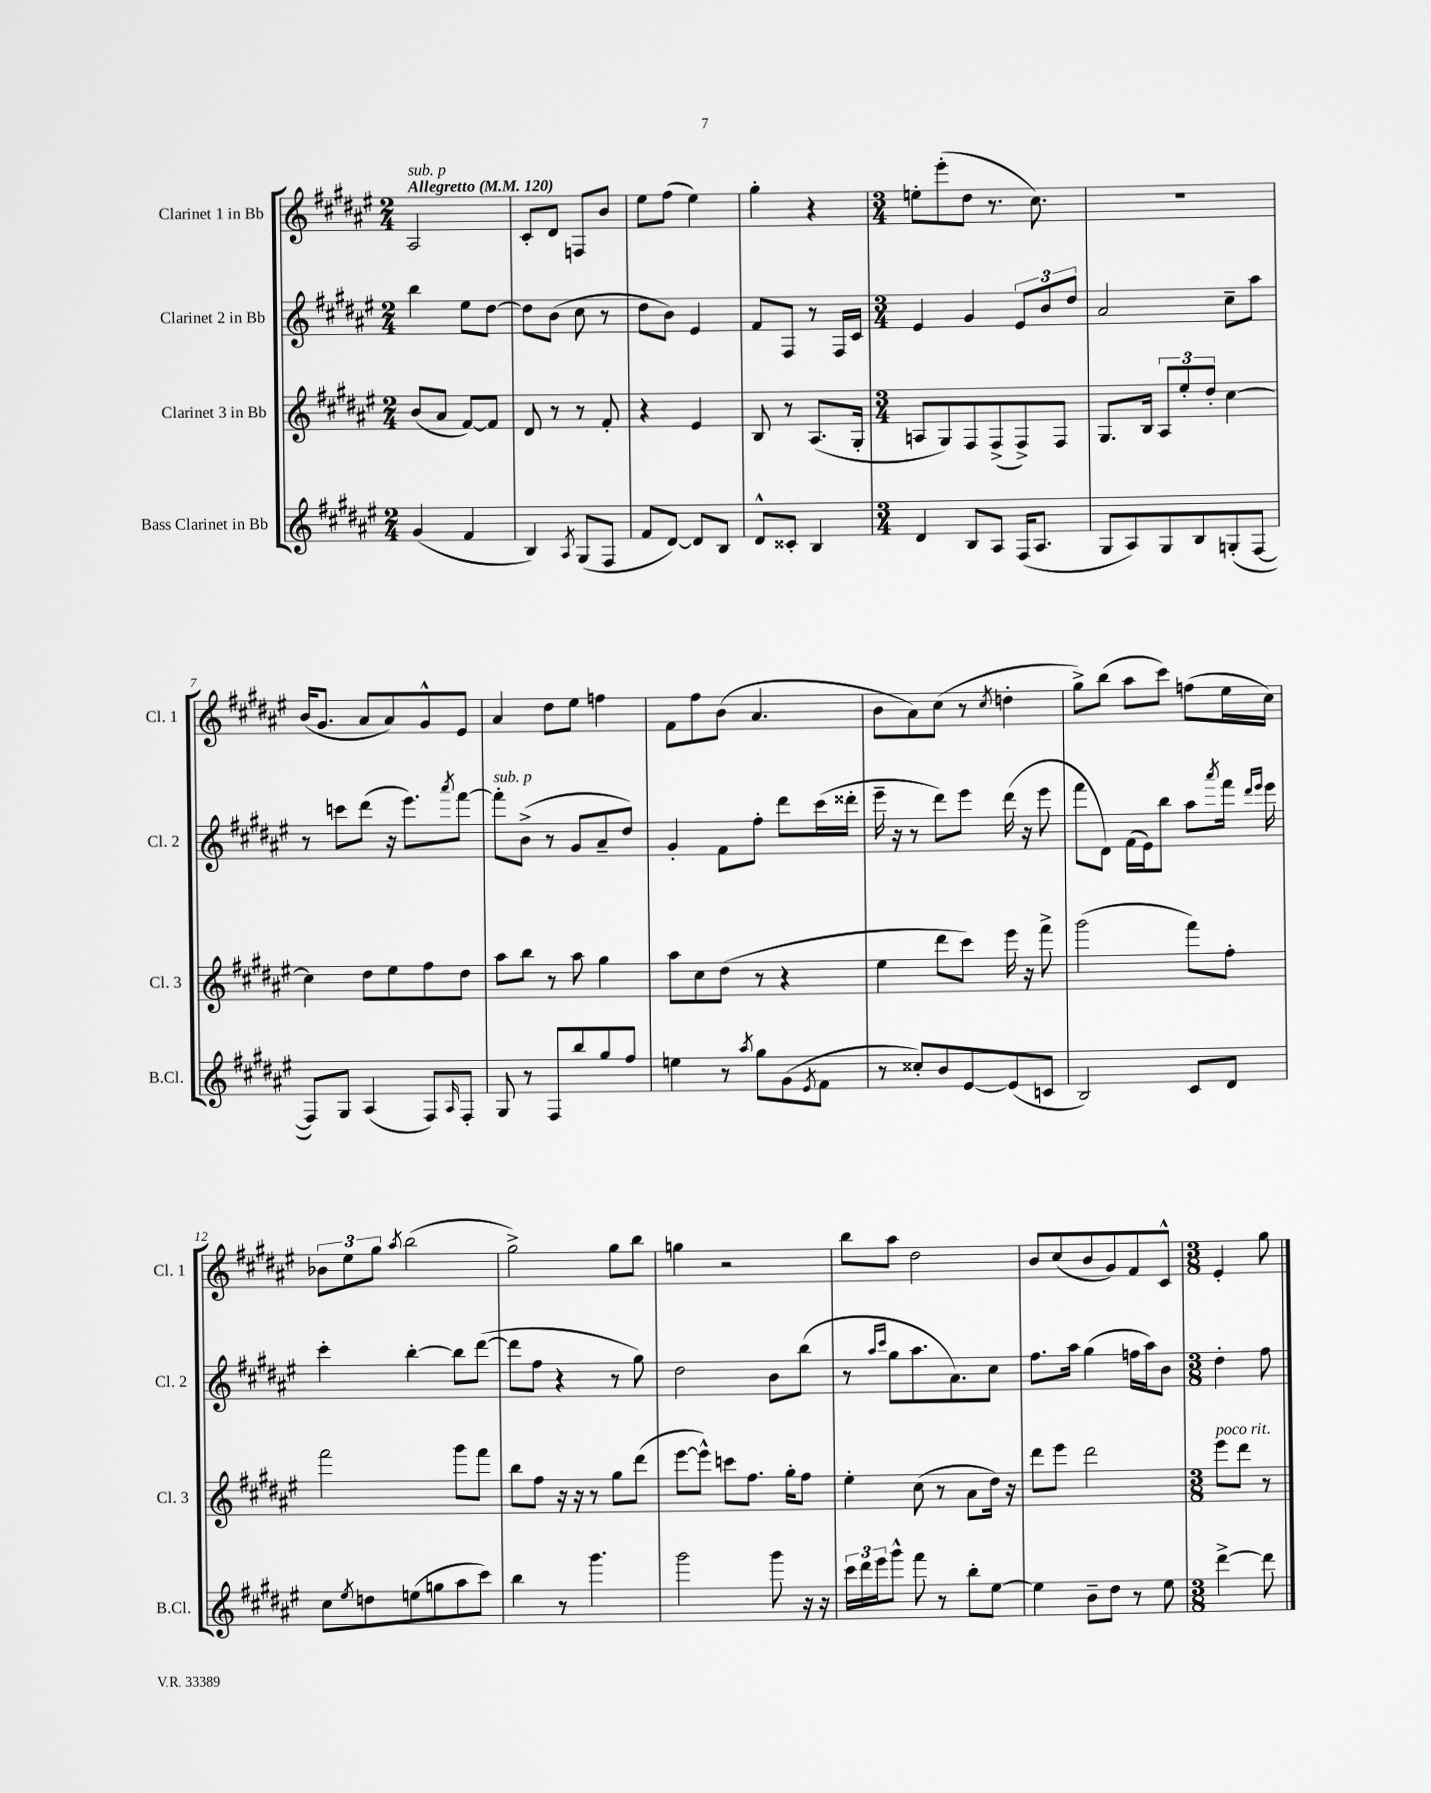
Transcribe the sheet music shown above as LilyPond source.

<<
\new StaffGroup <<
\new Staff = "s0" \with { instrumentName = "Clarinet 1 in Bb" shortInstrumentName = "Cl. 1" } {
    \clef treble \key fis \major \numericTimeSignature \time 2/4 \tempo "Allegretto" 4 = 120
    ais2^\markup { \italic "sub. p" } |
    cis'8-. dis'8 f8 b'8 |
    eis''8 fis''8( eis''4) |
    gis''4-. r4 |
    \numericTimeSignature \time 3/4 e''8-. eis'''8-.( dis''8 r8. cis''8.) |
    R2. |
    b'16( gis'8. ais'8 ais'8) gis'8-^ eis'8 |
    ais'4 dis''8 eis''8 f''4 |
    fis'8 fis''8 b'8( ais'4. |
    b'8 ais'8) cis''8( r8 \acciaccatura { cis''8 } d''4-. |
    gis''8->) b''8( ais''8 cis'''8) f''8( eis''16 cis''16) |
    \tuplet 3/2 { bes'8 eis''8 gis''8 } \acciaccatura { ais''8 } b''2( |
    gis''2->) gis''8 b''8 |
    g''4 r2 |
    b''8 ais''8 dis''2 |
    b'8 cis''8( b'8 gis'8) fis'8 cis'8-^ |
    \numericTimeSignature \time 3/8 eis'4-. gis''8 \bar "|." |
}
\new Staff = "s1" \with { instrumentName = "Clarinet 2 in Bb" shortInstrumentName = "Cl. 2" } {
    \clef treble \key fis \major \numericTimeSignature \time 2/4
    b''4 eis''8 dis''8~ |
    dis''8 b'8( cis''8 r8 |
    dis''8 b'8) eis'4 |
    fis'8 fis8 r8 fis16 cis'16 |
    \numericTimeSignature \time 3/4 eis'4 gis'4 \tuplet 3/2 { eis'8 b'8 dis''8 } |
    ais'2 cis''8-- ais''8 |
    r8 c'''8 dis'''8( r16 eis'''8.) \acciaccatura { ais'''8 } fis'''8~ |
    fis'''8-.^\markup { \italic "sub. p" } b'8->( r8 gis'8 ais'8-- dis''8) |
    gis'4-. fis'8 fis''8-. dis'''8 cis'''16( disis'''16-. |
    eis'''16-- r16 r8 dis'''8) eis'''8 dis'''16( r16 eis'''8 |
    fis'''8 dis'8) fis'16( eis'16) b''8 ais''8 \acciaccatura { ais'''8 } fis'''16 \grace { dis'''16 eis'''16 } eis'''16 |
    cis'''4-. b''4~-. b''8 dis'''8~( |
    dis'''8 fis''8 r4 r8 gis''8) |
    dis''2 b'8 b''8( |
    r8 \grace { ais''16 cis'''16 } gis''8 ais''8. ais'8.) cis''8 |
    fis''8. ais''16 gis''4( f''16 ais''16) b'8 |
    \numericTimeSignature \time 3/8 dis''4-. fis''8 \bar "|." |
}
\new Staff = "s2" \with { instrumentName = "Clarinet 3 in Bb" shortInstrumentName = "Cl. 3" } {
    \clef treble \key fis \major \numericTimeSignature \time 2/4
    b'8( ais'8 fis'8~) fis'8 |
    dis'8 r8 r8 fis'8-. |
    r4 eis'4 |
    b8 r8 ais8.( gis16-. |
    \numericTimeSignature \time 3/4 a8 gis8) fis8 fis8->( fis8->) fis8 |
    gis8. b16 \tuplet 3/2 { ais8 eis''8-. dis''8-. } cis''4~ |
    cis''4 dis''8 eis''8 fis''8 dis''8 |
    ais''8 b''8 r8 ais''8 gis''4 |
    ais''8 cis''8 dis''8( r8 r4 |
    eis''4 dis'''8 cis'''8) eis'''16 r16 fis'''8-> |
    gis'''2( fis'''8) fis''8-. |
    fis'''2 gis'''8 fis'''8 |
    b''8 fis''8 r16 r16 r8 gis''8 dis'''8( |
    eis'''8~ eis'''8-^) c'''8 fis''8. gis''16-. fis''8 |
    eis''4-. cis''8( r8 ais'8 dis''16) r16 |
    dis'''8 eis'''8 dis'''2 |
    \numericTimeSignature \time 3/8 eis'''8^\markup { \italic "poco rit." } dis'''8 r8 \bar "|." |
}
\new Staff = "s3" \with { instrumentName = "Bass Clarinet in Bb" shortInstrumentName = "B.Cl." } {
    \clef treble \key fis \major \numericTimeSignature \time 2/4
    gis'4( fis'4 |
    b4) \acciaccatura { ais8 } gis8( fis8 |
    fis'8 dis'8~) dis'8 b8 |
    dis'8-^ cisis'8-. b4 |
    \numericTimeSignature \time 3/4 dis'4 b8 ais8 fis16( ais8. |
    gis8 ais8) gis8 b8 g8-.( fis8~ |
    fis8) gis8 ais4( fis8) \grace { ais16 } fis8-. |
    gis8 r8 fis8 b''8 gis''8 fis''8 |
    e''4 r8 \acciaccatura { ais''8 } gis''8 gis'8( \acciaccatura { eis'8 } fis'8 |
    r8 cisis''8-.) b'8 eis'8~ eis'8( c'8 |
    b2) cis'8 dis'8 |
    cis''8 \acciaccatura { eis''8 } d''8 e''8( g''8 ais''8 cis'''8) |
    b''4 r8 gis'''4. |
    gis'''2 gis'''8 r16 r16 |
    \tuplet 3/2 { cis'''16 dis'''16 eis'''16 } gis'''8-^ fis'''8 r8 b''8-. eis''8~ |
    eis''4 b'8-- dis''8 r8 eis''8 |
    \numericTimeSignature \time 3/8 dis'''4~-> dis'''8 \bar "|." |
}
>>
>>
